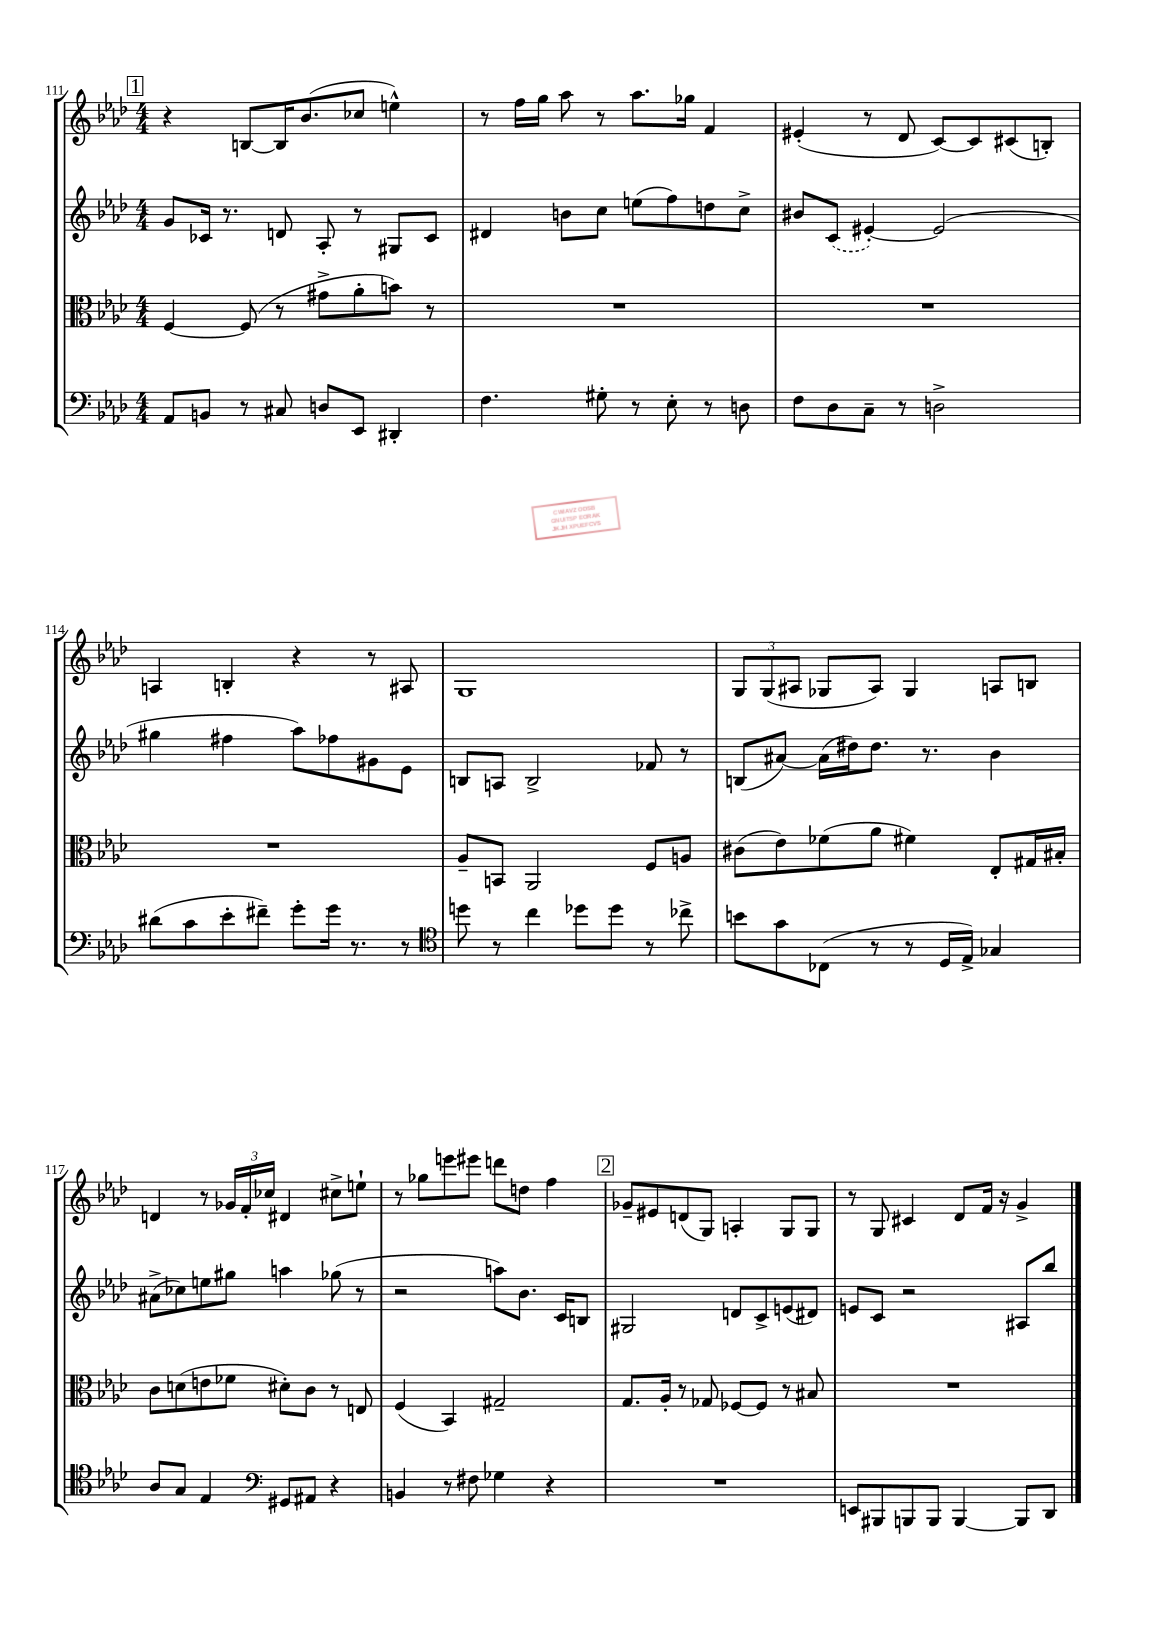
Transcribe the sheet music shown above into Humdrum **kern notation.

**kern	**kern	**kern	**kern
*staff4	*staff3	*staff2	*staff1
*clefF4	*clefC3	*clefG2	*clefG2
*k[b-e-a-d-]	*k[b-e-a-d-]	*k[b-e-a-d-]	*k[b-e-a-d-]
*M4/4	*M4/4	*M4/4	*M4/4
8AA-	[4F	8g	4r
8BB	.	16c-	.
.	.	8.r	.
8r	(8F]	.	[8B
8C#	8r	8d	16B]
.	.	.	(8.b-
8D	8g#^	8A-'	.
8EE-	8a-'	8r	8cc-
4DD#'	8b)	8G#	4ee^^)
.	8r	8c-	.
=	=	=	=
4.F	1r	4d#	8r
.	.	.	16ff
.	.	.	16gg
.	.	8b	8aa-
8G#'	.	8cc	8r
8r	.	(8ee	8.aa-
8E-'	.	8ff)	.
.	.	.	16gg-
8r	.	8dd	4f
8D	.	8cc^	.
=	=	=	=
8F	1r	8b#	(4e#'
8D-	.	(8c	.
8C~	.	[4e#')	8r
8r	.	.	8d-
2D^	.	(2e#]	[8c)
.	.	.	8c]
.	.	.	(8c#
.	.	.	8B')
=	=	=	=
(8d#	1r	4gg#	4A
8c	.	.	.
8e-'	.	4ff#	4B'
8f#~)	.	.	.
8g'	.	8aa-)	4r
16g	.	8ff-	.
8.r	.	.	.
.	.	8g#	8r
8r	.	8e-	8A#
=	=	=	=
*clefC4	*	*	*
8dd	8A-~	8B	1G
8r	8BB	8A	.
4cc	2AA-	2B^	.
8dd-	.	.	.
8dd-	.	.	.
8r	8F	8f-	.
8cc-^	8A	8r	.
=	=	=	=
8b	(8c#	(8B	12G
.	.	.	(12G
8g	8e-)	[8a#)	.
.	.	.	12A#
(8C-	(8f-	(16a#]	8G-
.	.	16dd#)	.
8r	8a-	8.dd#	8A#)
8r	4f#)	.	4G-
.	.	8.r	.
16D-	.	.	.
16E-^)	.	.	.
4G-	8E-'	4b-	8A
.	16G#	.	8B
.	16B#'	.	.
=	=	=	=
8A-	8c	(8a#^	4d
8G	(8d	8cc-)	.
4E-	8e	8ee	8r
.	8f-	8gg#	24g-
.	.	.	24f'
.	.	.	24cc-
*clefF4	*	*	*
8GG#	8d#')	4aa	4d#
8AA#	8c	.	.
4r	8r	(8gg-	8cc#^
.	8E	8r	8ee`
=	=	=	=
4BB	(4F	2r	8r
.	.	.	8gg-
8r	4BB-)	.	8eee
8F#	.	.	8eee#
4G-	2G#~	8aa)	8ddd
.	.	8.b-	8dd
4r	.	.	4ff
.	.	16c	.
.	.	8B	.
=	=	=	=
1r	8.G	2G#	8g-~
.	.	.	8e#
.	16A-'	.	.
.	8r	.	(8d
.	8G-	.	8G)
.	[8F-	8d	4A'
.	8F-]	8c^	.
.	8r	(8e	8G
.	8B#	8d#)	8G
=	=	=	=
8EE	1r	8e	8r
8BBB#	.	8c	8G
8BBB	.	2r	4c#
8BBB	.	.	.
[4BBB	.	.	8d-
.	.	.	16f
.	.	.	16r
8BBB]	.	8A#	4g^
8DD-	.	8bb-	.
==	==	==	==
*-	*-	*-	*-
